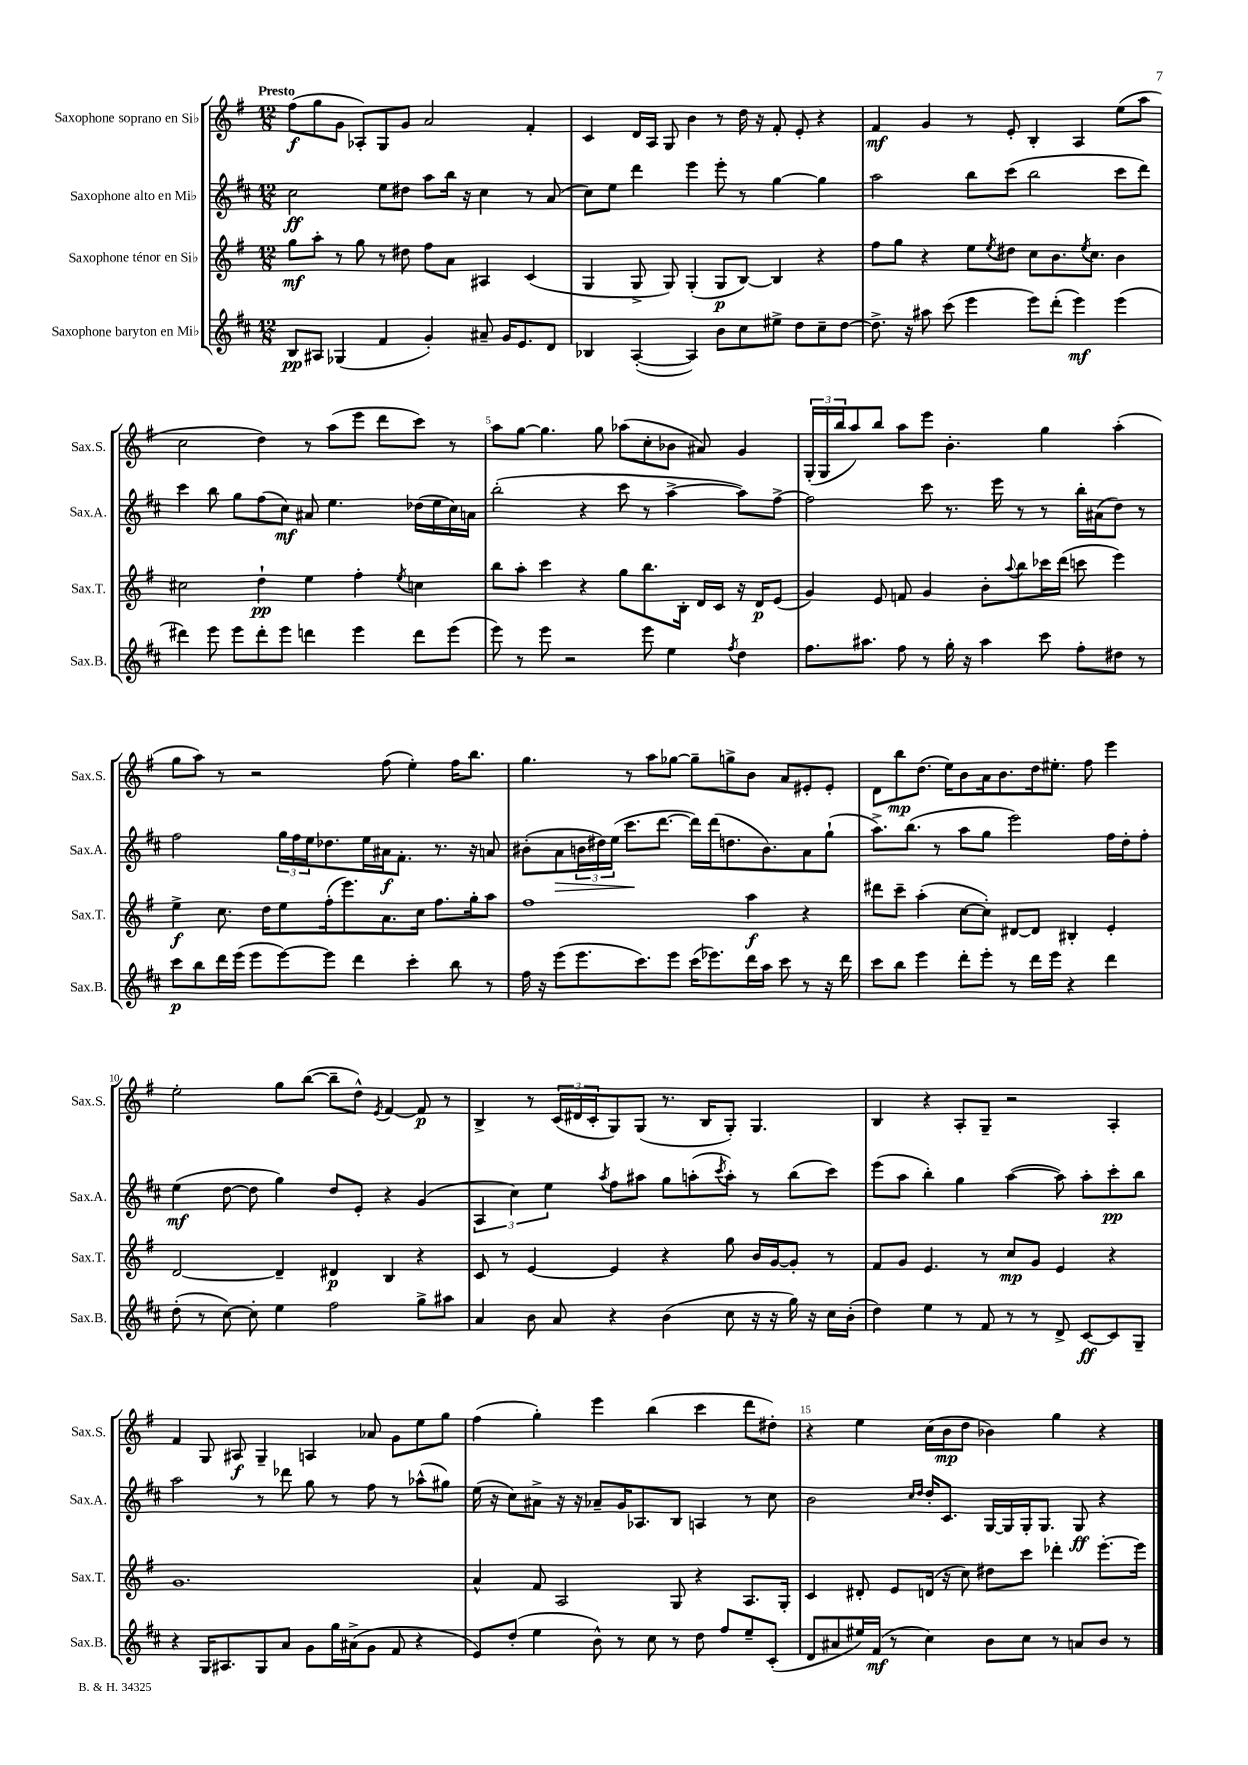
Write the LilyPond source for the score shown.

<<
\new StaffGroup <<
\new Staff = "s0" \with { instrumentName = "Saxophone soprano en Sib" shortInstrumentName = "Sax.S." } {
    \clef treble \key g \major \numericTimeSignature \time 12/8 \tempo "Presto"
    fis''8\f( g''8 g'8 aes8-.) g8 g'8 a'2 fis'4-. |
    c'4 d'16 a16 g8 b'4 r8 d''16 r16 fis'8-. e'8-. r4 |
    fis'4\mf g'4 r8 e'8-. b4-. a4 e''8( a''8 |
    c''2 d''4) r8 a''8( e'''8 d'''8 c'''8) r8 |
    a''8 g''8~ g''4. g''8 aes''8( c''8-. bes'8 ais'8) g'4 |
    \tuplet 3/2 { g16-.( g16 b''16 } a''8) b''8 a''8 e'''8 b'4.-. g''4 a''4-.( |
    g''8 a''8) r8 r2 fis''8( e''4-.) fis''16 b''8. |
    g''4. r8 a''8 ges''8~ ges''8-- g''8-> b'8 a'8 eis'8-. eis'8-. |
    d'8 b''8\mp d''8.( e''16) b'8 a'16 b'8. d''16 eis''8.-. fis''8 e'''4 |
    e''2-. g''8 b''8~( b''8-- d''8-^) \acciaccatura { e'8 } fis'4~ fis'8\p r8 |
    b4-> r8 \tuplet 3/2 { c'16( dis'16 c'16-. } g8) g8( r8. b16 g8-.) g4. |
    b4 r4 a8-. g8-- r2 a4-. |
    fis'4 g8 ais8\f g4-- a4 aes'8 g'8 e''8 g''8 |
    fis''4( g''4-.) e'''4 b''4( c'''4 d'''8 dis''8-.) |
    r4 e''4 c''16( b'16\mp d''8 bes'4) g''4 r4 \bar "|." |
}
\new Staff = "s1" \with { instrumentName = "Saxophone alto en Mib" shortInstrumentName = "Sax.A." } {
    \clef treble \key d \major \numericTimeSignature \time 12/8
    cis''2\ff e''8 dis''8 a''8 b''16 r16 cis''4 r8 a'8( |
    cis''8) e''8 d'''4 e'''4 e'''8-. r8 g''4~ g''4 |
    a''2 b''8 cis'''8( b''2 cis'''8 d'''8) |
    cis'''4 b''8 g''8 fis''8( cis''8\mf) ais'8 e''4. des''16( e''16 cis''16) a'16 |
    b''2-.( r4 cis'''8 r8 a''4~-> a''8) fis''8~-> |
    fis''2 cis'''8 r8. e'''16 r8 r8 b''16-. ais'16( d''8) r8 |
    fis''2 \tuplet 3/2 { g''16 fis''16 e''16 } des''8. e''16 ais'16\f fis'8.-. r8. r16 a'8 |
    bis'8-.( a'8\> \tuplet 3/2 { b'16 dis''16) e''16( } cis'''8.\! d'''8.~ d'''16) d'''16( d''8. b'8.) a'8 g''8-!( |
    a''8.->) b''8.( r8 a''8 g''8 e'''2) fis''16 d''16-. fis''8-. |
    e''4\mf( d''8~ d''8 g''4) d''8 e'8-. r4 g'4( |
    \tuplet 3/2 { a4 cis''4) e''4 } \acciaccatura { a''8 } fis''8 ais''8 g''8 a''8-.( \acciaccatura { cis'''8 } a''8-.) r8 b''8( cis'''8) |
    e'''8( a''8 b''4-.) g''4 a''4~( a''8) a''8-. cis'''8-.\pp b''8 |
    a''2 r8 des'''8 g''8 r8 fis''8 r8 aes''8-^( gis''8) |
    e''16( r16 cis''8) ais'8-> r16 r16 aes'8-- g'16 aes8. b8 a4 r8 cis''8 |
    b'2 \grace { cis''16 d''16 } d''16-. cis'8. g16~ g16 g16-. g8. g8\ff r4 \bar "|." |
}
\new Staff = "s2" \with { instrumentName = "Saxophone ténor en Sib" shortInstrumentName = "Sax.T." } {
    \clef treble \key g \major \numericTimeSignature \time 12/8
    g''8\mf a''8-. r8 g''8 r8 dis''8 fis''8 a'8 ais4 c'4( |
    g4 g8-> g8) g4-.( g8\p b8~) b4 r4 |
    fis''8 g''8 r4 e''8 \acciaccatura { e''8 } dis''8 c''8 b'8. \acciaccatura { e''8 } c''8. b'4 |
    cis''2 d''4-!\pp e''4 fis''4-. \acciaccatura { e''8 } c''4 |
    b''8 a''8-. c'''4 r4 g''8 b''8. b16-. d'16 c'16 r16 d'16\p e'8( |
    g'4) e'8 f'8 g'4 b'8-. \appoggiatura { a''8 } b''8 ces'''16 d'''16( c'''8 e'''4) |
    e''4->\f c''8. d''16 e''8 fis''16-.( e'''8.) a'8. c''16 fis''8. g''16-. a''8 |
    fis''1 a''4\f r4 |
    dis'''8 c'''8-- a''4-.( c''8~ c''8-.) dis'8~ dis'8 bis4-. e'4-. |
    d'2~ d'4-- dis'4\p b4 r4 |
    c'8 r8 e'4~ e'4 r4 g''8 b'16 g'16~ g'8-. r8 |
    fis'8 g'8 e'4. r8 c''8\mp g'8 e'4 r4 |
    g'1. |
    a'4-^ fis'8 a2 g8 r4 a8. g16-. |
    c'4 dis'8-. e'8 d'16( r16 c''8) dis''8 c'''8 des'''4-. e'''8.~-. e'''16 \bar "|." |
}
\new Staff = "s3" \with { instrumentName = "Saxophone baryton en Mib" shortInstrumentName = "Sax.B." } {
    \clef treble \key d \major \numericTimeSignature \time 12/8
    b8\pp ais8 ges4( fis'4 g'4-.) ais'8-- g'16 e'8. d'8 |
    bes4 a4~-.( a4) b'8 cis''8 eis''8-> d''8 cis''8-- d''8~ |
    d''8.-> r16 ais''8 cis'''8( e'''4 e'''8) d'''8-.( e'''4\mf) e'''4( |
    dis'''4) e'''8 e'''8 dis'''8-. e'''8 d'''4 e'''4 d'''8 e'''8( |
    e'''8) r8 e'''8 r2 e'''8 e''4 \acciaccatura { fis''8 } d''4 |
    fis''8. ais''8. fis''8 r8 g''16-. r16 ais''4 cis'''8 fis''8-. dis''8 r8 |
    cis'''8\p b''8 d'''16 e'''16( e'''8 e'''8~) e'''8 d'''4 cis'''4-. b''8 r8 |
    fis''16 r16 e'''8( e'''8. cis'''8.) e'''8 cis'''16( ees'''8.) d'''16 a''16 cis'''8 r8 r16 d'''16 |
    cis'''8 b''8 e'''4 d'''8-. e'''8-. r8 d'''16 e'''16 r4 d'''4 |
    d''8-.( r8 cis''8~) cis''8-. e''4 fis''2 g''8-> ais''8 |
    a'4 b'8 a'8 r4 b'4( cis''8 r16 r16 g''16) r16 cis''16 b'16-.( |
    d''4) e''4 r8 fis'8 r8 r8 d'8-> cis'8~\ff cis'8 g8-- |
    r4 g16 ais8. g8 a'8 g'8 g''16 ais'16->( g'8 fis'8 r4 |
    e'8) d''8-.( e''4 b'8-^) r8 cis''8 r8 d''8 fis''8 e''8-- cis'8-.( |
    d'8 ais'8 eis''16) fis'16\mf( r8 cis''4) b'8 cis''8 r8 a'8 b'8 r8 \bar "|." |
}
>>
>>
\layout { \context { \Score \override BarNumber.break-visibility = ##(#f #t #t) barNumberVisibility = #(every-nth-bar-number-visible 5) } }
